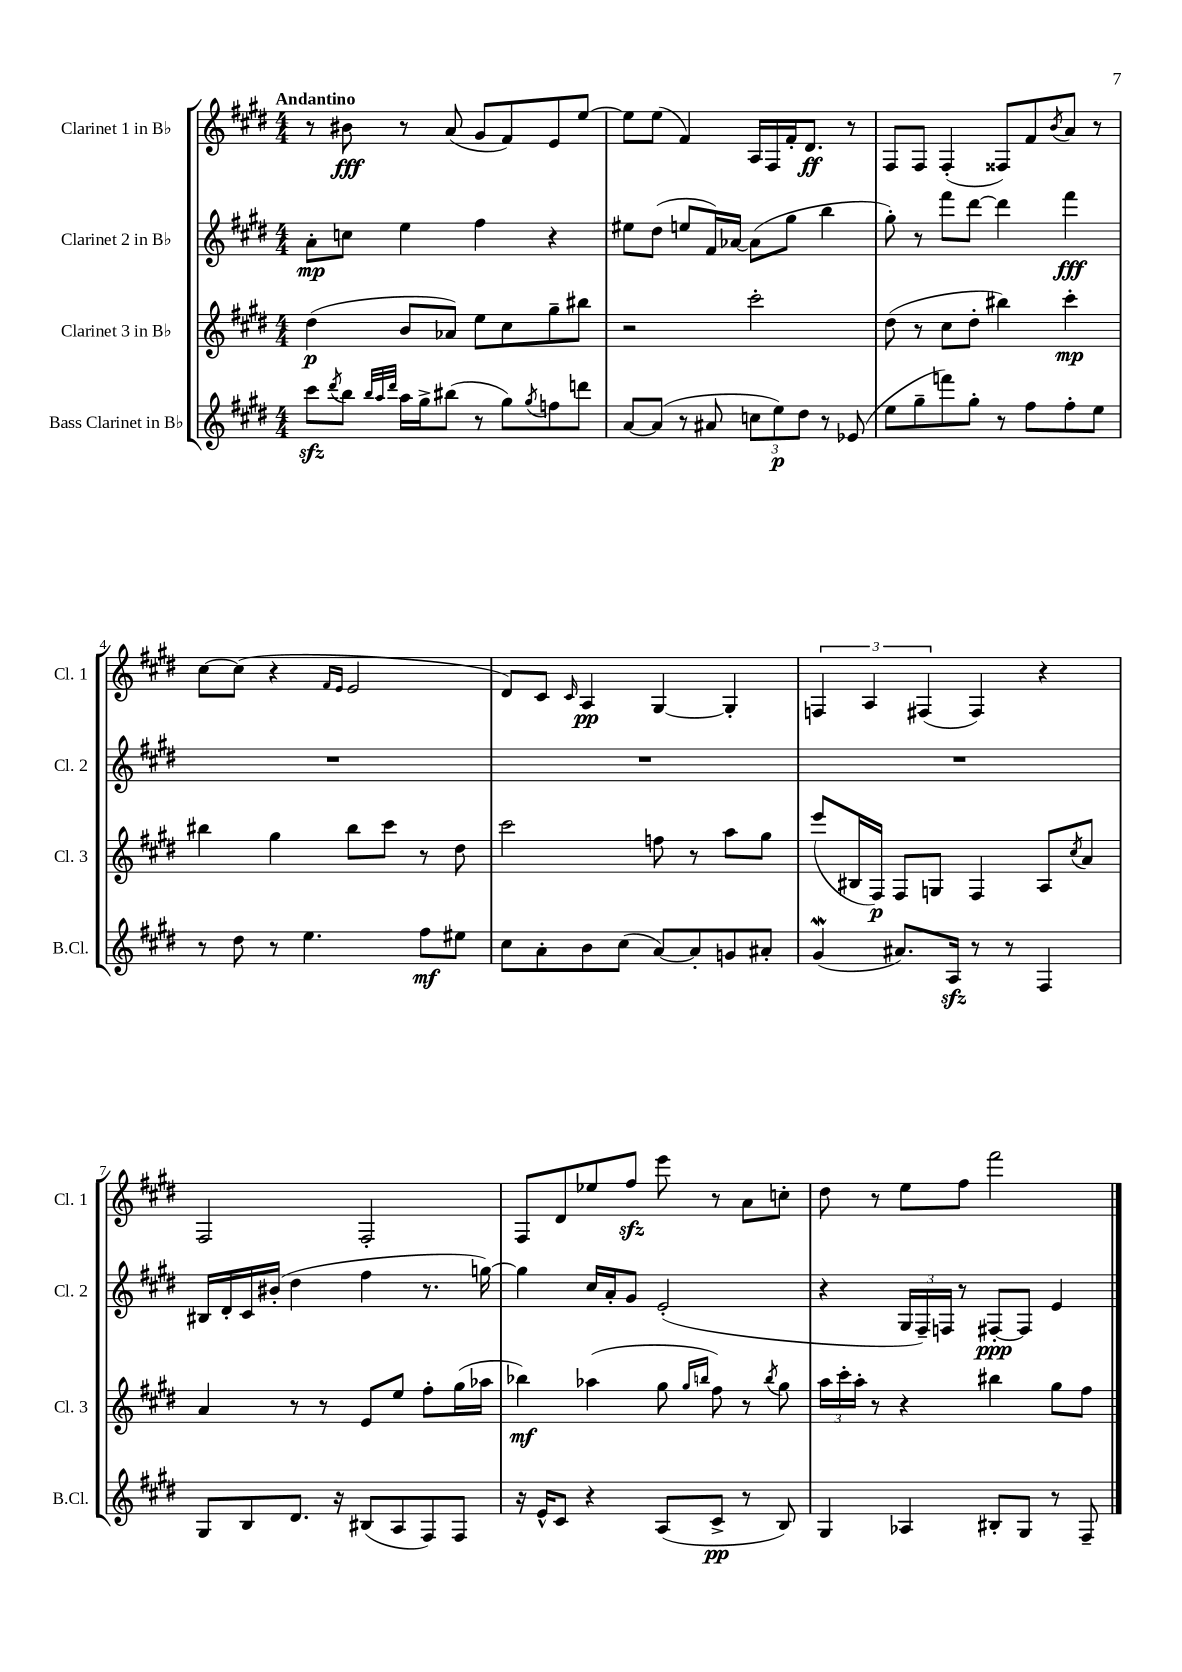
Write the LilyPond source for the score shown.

<<
\new StaffGroup <<
\new Staff = "s0" \with { instrumentName = "Clarinet 1 in Bb" shortInstrumentName = "Cl. 1" } {
    \clef treble \key e \major \numericTimeSignature \time 4/4 \tempo "Andantino"
    r8 bis'8\fff r8 a'8( gis'8 fis'8) e'8 e''8~ |
    e''8 e''8( fis'4) a16 fis16 fis'16-. dis'8.\ff r8 |
    fis8 fis8 fis4-.( fisis8) fis'8 \acciaccatura { b'8 } a'8 r8 |
    cis''8~ cis''8( r4 \grace { fis'16 e'16 } e'2 |
    dis'8) cis'8 \grace { cis'16 } a4\pp gis4~ gis4-. |
    \tuplet 3/2 { f4 a4 fis4( } fis4) r4 |
    fis2 fis2-. |
    fis8 dis'8 ees''8 fis''8\sfz e'''8 r8 a'8 c''8-. |
    dis''8 r8 e''8 fis''8 fis'''2 \bar "|." |
}
\new Staff = "s1" \with { instrumentName = "Clarinet 2 in Bb" shortInstrumentName = "Cl. 2" } {
    \clef treble \key e \major \numericTimeSignature \time 4/4
    a'8-.\mp c''8 e''4 fis''4 r4 |
    eis''8 dis''8( e''8 fis'16) aes'16~ aes'8( gis''8 b''4 |
    gis''8-.) r8 fis'''8 dis'''8~ dis'''4 fis'''4\fff |
    R1 |
    R1 |
    R1 |
    bis16 dis'16-. cis'16 bis'16-.( dis''4 fis''4 r8. g''16~) |
    g''4 cis''16 a'16-. gis'8 e'2-.( |
    r4 \tuplet 3/2 { gis16 fis16--) f16 } r8 fis8~-.\ppp fis8 e'4 \bar "|." |
}
\new Staff = "s2" \with { instrumentName = "Clarinet 3 in Bb" shortInstrumentName = "Cl. 3" } {
    \clef treble \key e \major \numericTimeSignature \time 4/4
    dis''4\p( b'8 aes'8) e''8 cis''8 gis''8-- bis''8 |
    r2 cis'''2-. |
    dis''8( r8 cis''8 dis''8-. bis''4) cis'''4-.\mp |
    bis''4 gis''4 bis''8 cis'''8 r8 dis''8 |
    cis'''2 f''8 r8 a''8 gis''8 |
    e'''8( bis16 fis16\p) fis8 g8 fis4 a8 \acciaccatura { cis''8 } a'8 |
    a'4 r8 r8 e'8 e''8 fis''8-. gis''16( aes''16 |
    bes''4\mf) aes''4( gis''8 \grace { gis''16 b''16 } fis''8) r8 \acciaccatura { b''8 } gis''8 |
    \tuplet 3/2 { a''16 cis'''16-. a''16-. } r8 r4 bis''4 gis''8 fis''8 \bar "|." |
}
\new Staff = "s3" \with { instrumentName = "Bass Clarinet in Bb" shortInstrumentName = "B.Cl." } {
    \clef treble \key e \major \numericTimeSignature \time 4/4
    cis'''8\sfz \acciaccatura { dis'''8 } b''8 \grace { b''32 a''32 dis'''32 } a''16 gis''16-> bis''8( r8 gis''8) \acciaccatura { gis''8 } f''8 d'''8 |
    a'8~ a'8( r8 ais'8 \tuplet 3/2 { c''8 e''8\p) dis''8 } r8 ees'8( |
    e''8 gis''8-- f'''8) gis''8-. r8 fis''8 fis''8-. e''8 |
    r8 dis''8 r8 e''4. fis''8\mf eis''8 |
    cis''8 a'8-. b'8 cis''8( a'8~) a'8-. g'8 ais'8-. |
    gis'4\mordent( ais'8.) a16\sfz r8 r8 fis4 |
    gis8 b8 dis'8. r16 bis8( a8 fis8) fis8 |
    r16 e'16-^ cis'8 r4 a8( cis'8->\pp r8 b8) |
    gis4 aes4 bis8-. gis8 r8 fis8-- \bar "|." |
}
>>
>>
